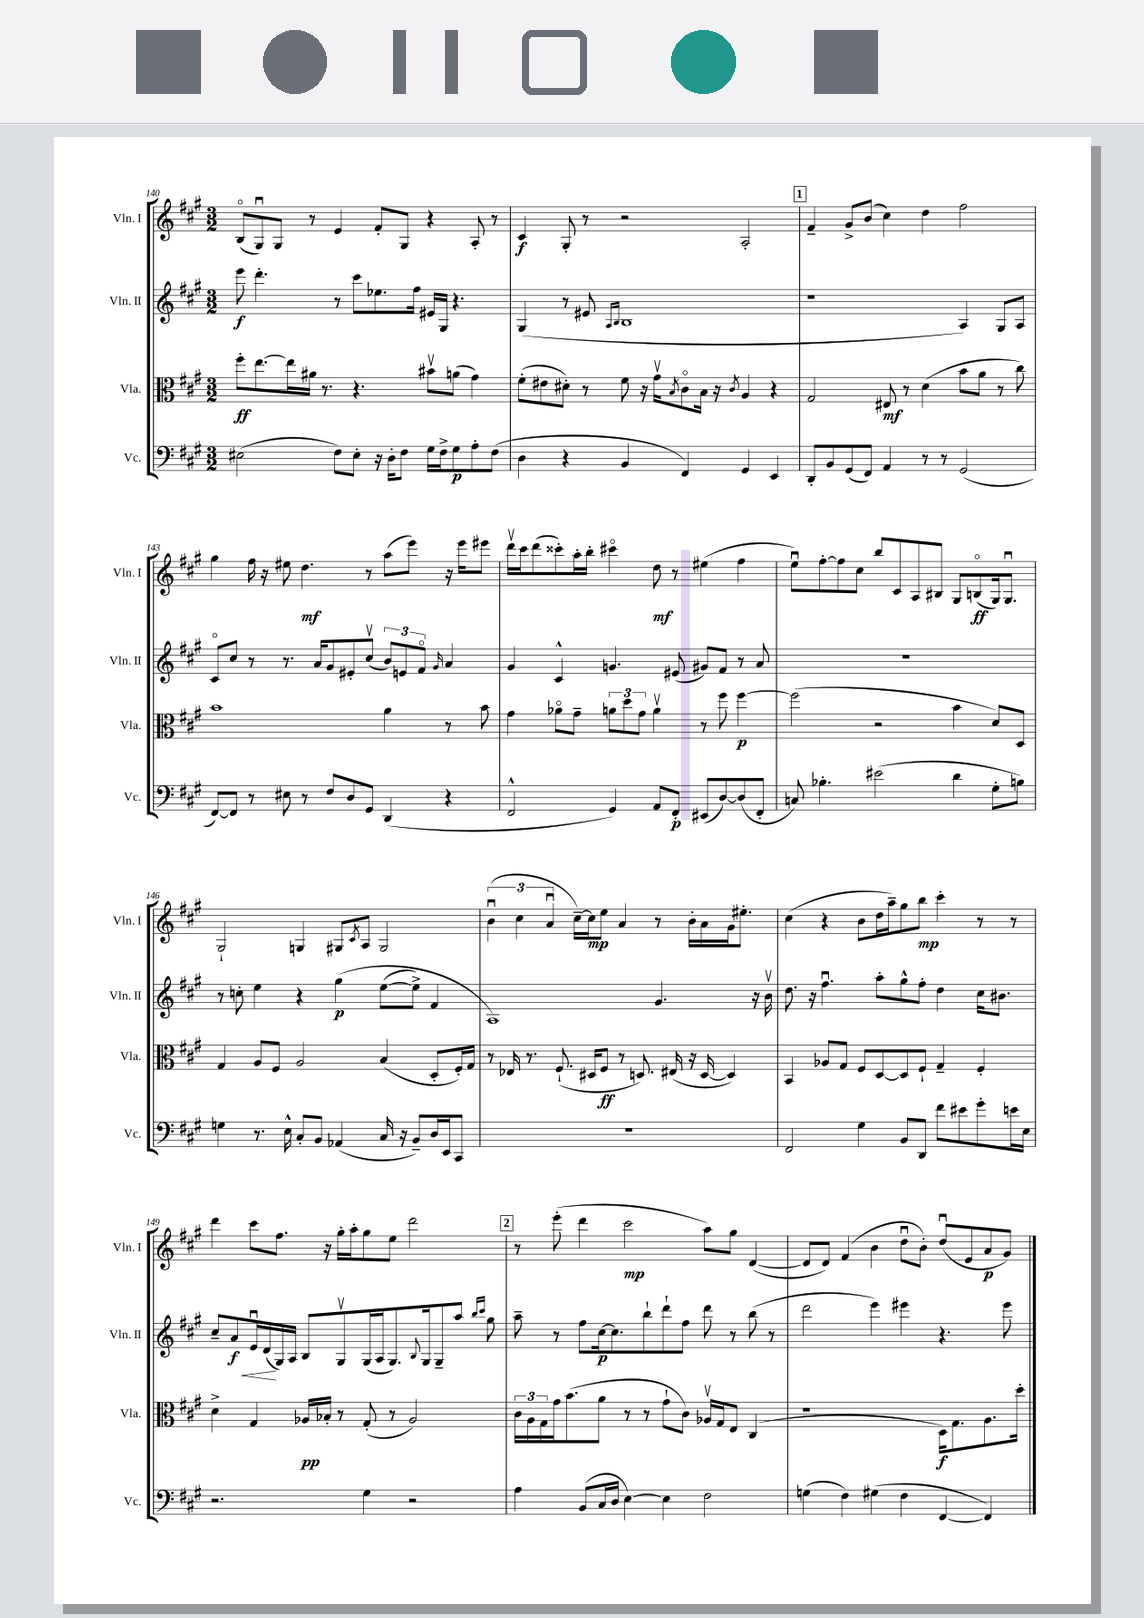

**kern	**dynam	**kern	**dynam	**kern	**dynam	**kern	**dynam
*part4	*part4	*part3	*part3	*part2	*part2	*part1	*part1
*staff4	*staff4	*staff3	*staff3	*staff2	*staff2	*staff1	*staff1
*I"Vc.	*	*I"Vla.	*	*I"Vln. II	*	*I"Vln. I	*
*I'Vc.	*	*I'Vla.	*	*I'Vln. II	*	*I'Vln. I	*
*clefF4	*	*clefC3	*	*clefG2	*	*clefG2	*
*k[f#c#g#]	*	*k[f#c#g#]	*	*k[f#c#g#]	*	*k[f#c#g#]	*
*M3/2	*	*M3/2	*	*M3/2	*	*M3/2	*
=140	=140	=140	=140	=140	=140	=140	=140
(2E#X\	.	8ff#'\L	ff	8eee\	f	(8B/L	.
.	.	[8.ee\	.	4.ddd'\	.	8G#u/)	.
.	.	.	.	.	.	8G#/J	.
.	.	16ee\L]	.	.	.	.	.
.	.	16a#X\JJ	.	.	.	8r	.
.	.	8.r	.	.	.	.	.
8F#\L)	.	.	.	8r	.	4e/	.
8E#'\J	.	4.r	.	8ccc#\L	.	.	.
16r	.	.	.	8.ee-X\	.	8f#'/L	.
16D'\KL	.	.	.	.	.	.	.
8F#\J	.	.	.	.	.	8G#/J	.
.	.	.	.	16ff#\Jk	.	.	.
16G#\LL	.	8b#Xv\L	.	16e#X/LL	.	4r	.
16F#^\J	.	.	.	16G#/JJ	.	.	.
8G#\	p	(8an\J	.	4.r	.	.	.
8A'\	.	4g#\)	.	.	.	8A'/	.
(8F#\J	.	.	.	.	.	8r	.
=141	=141	=141	=141	=141	=141	=141	=141
4D\	.	(8f#'\L	.	(4G#/	.	4c#/	f
.	.	8e#X\	.	.	.	.	.
4r	.	8d#X'\J)	.	8r	.	8G#'/	.
.	.	8r	.	8e#X/	.	8r	.
.	.	.	.	16qqA/LL	.	.	.
.	.	.	.	16qqB/JJ	.	.	.
4BB/	.	8f#\	.	1B	.	2r	.
.	.	16r	.	.	.	.	.
.	.	16g#v\KL	.	.	.	.	.
.	.	8qB/	.	.	.	.	.
4FF#/)	.	8c#\	.	.	.	.	.
.	.	16B\Jk	.	.	.	.	.
.	.	16r	.	.	.	.	.
.	.	8qc#/	.	.	.	.	.
4GG#/	.	4A/	.	.	.	2A'/	.
4EE/	.	4r	.	.	.	.	.
!!LO:REH:place=s1:t=1
=142	=142	=142	=142	=142	=142	=142	=142
8DD'/L	.	2G#/	.	1r	.	4f#~/	.
8BB/	.	.	.	.	.	.	.
(8GG#/	.	.	.	.	.	8g#^/L	.
8FF#/J)	.	.	.	.	.	(8b/J	.
4AA/	.	8E#X/	mf	.	.	4cc#\)	.
.	.	8r	.	.	.	.	.
8r	.	(4d\	.	.	.	4dd\	.
8r	.	.	.	.	.	.	.
(2GG#/	.	8b\L	.	4A/)	.	2ff#\	.
.	.	8a\J	.	.	.	.	.
.	.	8r	.	8G#/L	.	.	.
.	.	8cc#\)	.	8A/J	.	.	.
!!LO:LB:g=z
=143	=143	=143	=143	=143	=143	=143	=143
[8FF#/L)	.	1b	.	8c#/L	.	4gg#\	.
8FF#/J]	.	.	.	8cc#/J	.	.	.
8r	.	.	.	8r	.	16ff#\	.
.	.	.	.	.	.	16r	.
8E#X\	.	.	.	8.r	.	8ee#X\	.
8r	.	.	.	.	.	4.dd\	mf
.	.	.	.	16a/KL	.	.	.
8F#/L	.	.	.	8g#/	.	.	.
8D/	.	.	.	8e#X'/	.	.	.
8GG#/J	.	.	.	(8cc#v/J	.	8r	.
(4DD/	.	4a\	.	12b/L)	.	(8aa\L	.
.	.	.	.	12en/	.	.	.
.	.	.	.	.	.	8eee\J)	.
.	.	.	.	12f#/J	.	.	.
.	.	.	.	16qqg#/	.	.	.
4r	.	8r	.	4a/	.	16r	.
.	.	.	.	.	.	16eee\KL	.
.	.	8b\	.	.	.	8eee#X\J	.
=144	=144	=144	=144	=144	=144	=144	=144
2FF#^^/	.	4g#\	.	4g#/	.	16dddv\LL	.
.	.	.	.	.	.	16ccc#\J	.
.	.	.	.	.	.	(8ddd\	.
.	.	8a-X\L	.	4c#^^/	.	8ccc##X'\)	.
.	.	8g#~\J	.	.	.	16aa'\L	.
.	.	.	.	.	.	16bb'\JJ	.
4GG#/)	.	12an\L	.	4.gn/	.	4ccc#X\	.
.	.	12dd\	.	.	.	.	.
.	.	12g#\J	.	.	.	.	.
8AA/L	.	4av\	.	.	.	8dd\	mf
8FF#'/J	p	.	.	(8e#X/	.	8r	.
(8EE#X/L	.	8r	.	8g#X/L)	.	(4ee#X\	.
[8D/)	.	8ff#\	.	8f#/J	.	.	.
(8D/]	.	[4ff#\	p	8r	.	4ff#\	.
8FF#'/J	.	.	.	8a/	.	.	.
=145	=145	=145	=145	=145	=145	=145	=145
8Cn/)	.	(2ff#\]	.	1.r	.	8eeu\L)	.
4.B-X'\	.	.	.	.	.	[8ff#'\	.
.	.	.	.	.	.	8ff#\]	.
.	.	.	.	.	.	8cc#\J	.
(2e#X\	.	2r	.	.	.	8bb/L	.
.	.	.	.	.	.	8c#/	.
.	.	.	.	.	.	8A/	.
.	.	.	.	.	.	8B#X/J	.
4d\	.	4b\	.	.	.	8G#/L	.
.	.	.	.	.	.	(8Bn/	ff
8G#'\L	.	8d/L)	.	.	.	16G#/k)	.
.	.	.	.	.	.	8.G#u/J	.
8Bn\J)	.	8D/J	.	.	.	.	.
!!LO:LB:g=z
=146	=146	=146	=146	=146	=146	=146	=146
4Gn\	.	4G#/	.	8r	.	2G#`/	.
.	.	.	.	8ccn'\	.	.	.
8.r	.	8A/L	.	4ee\	.	.	.
.	.	8F#/J	.	.	.	.	.
16E^^\	.	.	.	.	.	.	.
8C#'/L	.	2A/	.	4r	.	4Gn/	.
8BB/J	.	.	.	.	.	.	.
(4AA-X/	.	.	.	(4gg#\	p	8G#X/L	.
.	.	.	.	.	.	8qc#/	.
.	.	.	.	.	.	8A/J	.
16C#/	.	(4B/	.	([8ee\L	.	2G#/	.
16r	.	.	.	.	.	.	.
8BB~/L)	.	.	.	8ee^\J])	.	.	.
16D/L	.	8D'/L	.	4f#/	.	.	.
16EE/J	.	.	.	.	.	.	.
8CC#/J	.	16F#'/L)	.	.	.	.	.
.	.	16G#/JJ	.	.	.	.	.
=147	=147	=147	=147	=147	=147	=147	=147
1.r	.	8r	.	1A)	.	(6bu\	.
.	.	16E-X/	.	.	.	.	.
.	.	.	.	.	.	6cc#\	.
.	.	8.r	.	.	.	.	.
.	.	.	.	.	.	6au/	.
.	.	(8.F#`/	.	.	.	.	.
.	.	.	.	.	.	[16cc#~\LL)	.
.	.	16D#X/KL	.	.	.	16cc#\J]	mp
.	.	8F#/J	ff	.	.	8ee\J	.
.	.	8r	.	.	.	4a/	.
.	.	8.Dn/)	.	.	.	.	.
.	.	.	.	4.g#/	.	8r	.
.	.	(16E#X/	.	.	.	.	.
.	.	16r	.	.	.	16b'\LL	.
.	.	[16D/	.	.	.	16a\	.
.	.	4D/])	.	.	.	16g#\J	.
.	.	.	.	.	.	8.ee#X'\J	.
.	.	.	.	16r	.	.	.
.	.	.	.	16bv\	.	.	.
=148	=148	=148	=148	=148	=148	=148	=148
2FF#/	.	4BB/	.	8.dd\	.	(4cc#\	.
.	.	.	.	16r	.	.	.
.	.	8A-X/L	.	4.ff#u\	.	4r	.
.	.	8G#/J	.	.	.	.	.
4G#\	.	8F#/L	.	.	.	8b\L	.
.	.	[8D/	.	8aa'\L	.	16dd\L	.
.	.	.	.	.	.	16aa~\J)	.
8BB/L	.	8D/]	.	8gg#^^\	.	8gg#\	.
8DD/J	.	8F#`/J	.	8ff#'\J	.	8bb\J	mp
8f#\L	.	4G#~/	.	4dd\	.	4ccc#'\	.
8e#X\	.	.	.	.	.	.	.
8g#'\	.	4F#'/	.	16cc#\KL	.	8r	.
.	.	.	.	8.b#X\J	.	.	.
16en\L	.	.	.	.	.	8r	.
16E\JJ	.	.	.	.	.	.	.
!!LO:LB:g=z
=149	=149	=149	=149	=149	=149	=149	=149
2.r	.	4d^\	.	8cc#~/L	.	4ddd\	.
!	!	!	!	!	!LO:HP:b	!	!
.	.	.	.	8a/	< f	.	.
.	.	4G#/	.	16eu/L	.	8ccc#\L	.
.	.	.	.	(16d/	.	.	.
.	.	.	.	16G#/)	[	8.ff#\J	.
.	.	.	.	16A/JJ	.	.	.
.	.	16A-X/LL	pp	8B/L	.	.	.
.	.	16B-X'/JJ	.	.	.	16r	.
.	.	8r	.	8G#v/	.	16gg#'\LL	.
.	.	.	.	.	.	16aa'\J	.
4G#\	.	(8G#'/	.	(16G#/L	.	8gg#\	.
.	.	.	.	16A/J	.	.	.
.	.	8r	.	8.G#/)	.	8ee\J	.
2r	.	2A-/)	.	.	.	2ddd\	.
.	.	.	.	8qqB/	.	.	.
.	.	.	.	16G#/k	.	.	.
.	.	.	.	8G#~/	.	.	.
.	.	.	.	8aa/J	.	.	.
.	.	.	.	16qqbb/LL	.	.	.
.	.	.	.	16qqccc#/JJ	.	.	.
.	.	.	.	8gg#\	.	.	.
!!LO:REH:place=s1:t=2
=150	=150	=150	=150	=150	=150	=150	=150
4A\	.	24c#\LL	.	8aa~\	.	8r	.
.	.	24A\	.	.	.	.	.
.	.	24G#\	.	.	.	.	.
.	.	16g#\J	.	8r	.	(8eee'\	.
.	.	(8.b\	.	.	.	.	.
(8BB/L	.	.	.	8ff#\L	.	4ddd\	.
16C#/L	.	8a\J	.	[16cc#\k	p	.	.
16D/JJ	.	.	.	8.cc#\]	.	.	.
[4E\)	.	8r	.	.	.	2ccc#\	mp
.	.	8r	.	8bb`\	.	.	.
4E\]	.	8g#`\L	.	8ddd`\	.	.	.
.	.	8c#\J)	.	8ff#\J	.	.	.
2F#\	.	16A-Xv/LL	.	8ddd\	.	8aa\L)	.
.	.	16G#/J	.	.	.	.	.
.	.	8E/J	.	8r	.	8gg#\J	.
.	.	(4C#/	.	(8bb\	.	([4d/	.
.	.	.	.	8r	.	.	.
=151	=151	=151	=151	=151	=151	=151	=151
(4Gn\	.	1r	.	2ddd\	.	8d/L]	.
.	.	.	.	.	.	8d/J)	.
4F#\)	.	.	.	.	.	(4f#/	.
(4G#X\	.	.	.	4eee\)	.	4b\	.
4F#\	.	.	.	4eee#X\	.	8ddu\L	.
.	.	.	.	.	.	8b'\J)	.
[4FF#/	.	16D\KL)	f	4.r	.	(8ddu/L	.
.	.	8.G#\	.	.	.	.	.
.	.	.	.	.	.	8e/	.
4FF#/])	.	8.A\	.	.	.	8a/	p
.	.	.	.	8eee#\	.	8g#/J)	.
.	.	16dd'\Jk	.	.	.	.	.
==	==	==	==	==	==	==	==
*-	*-	*-	*-	*-	*-	*-	*-
